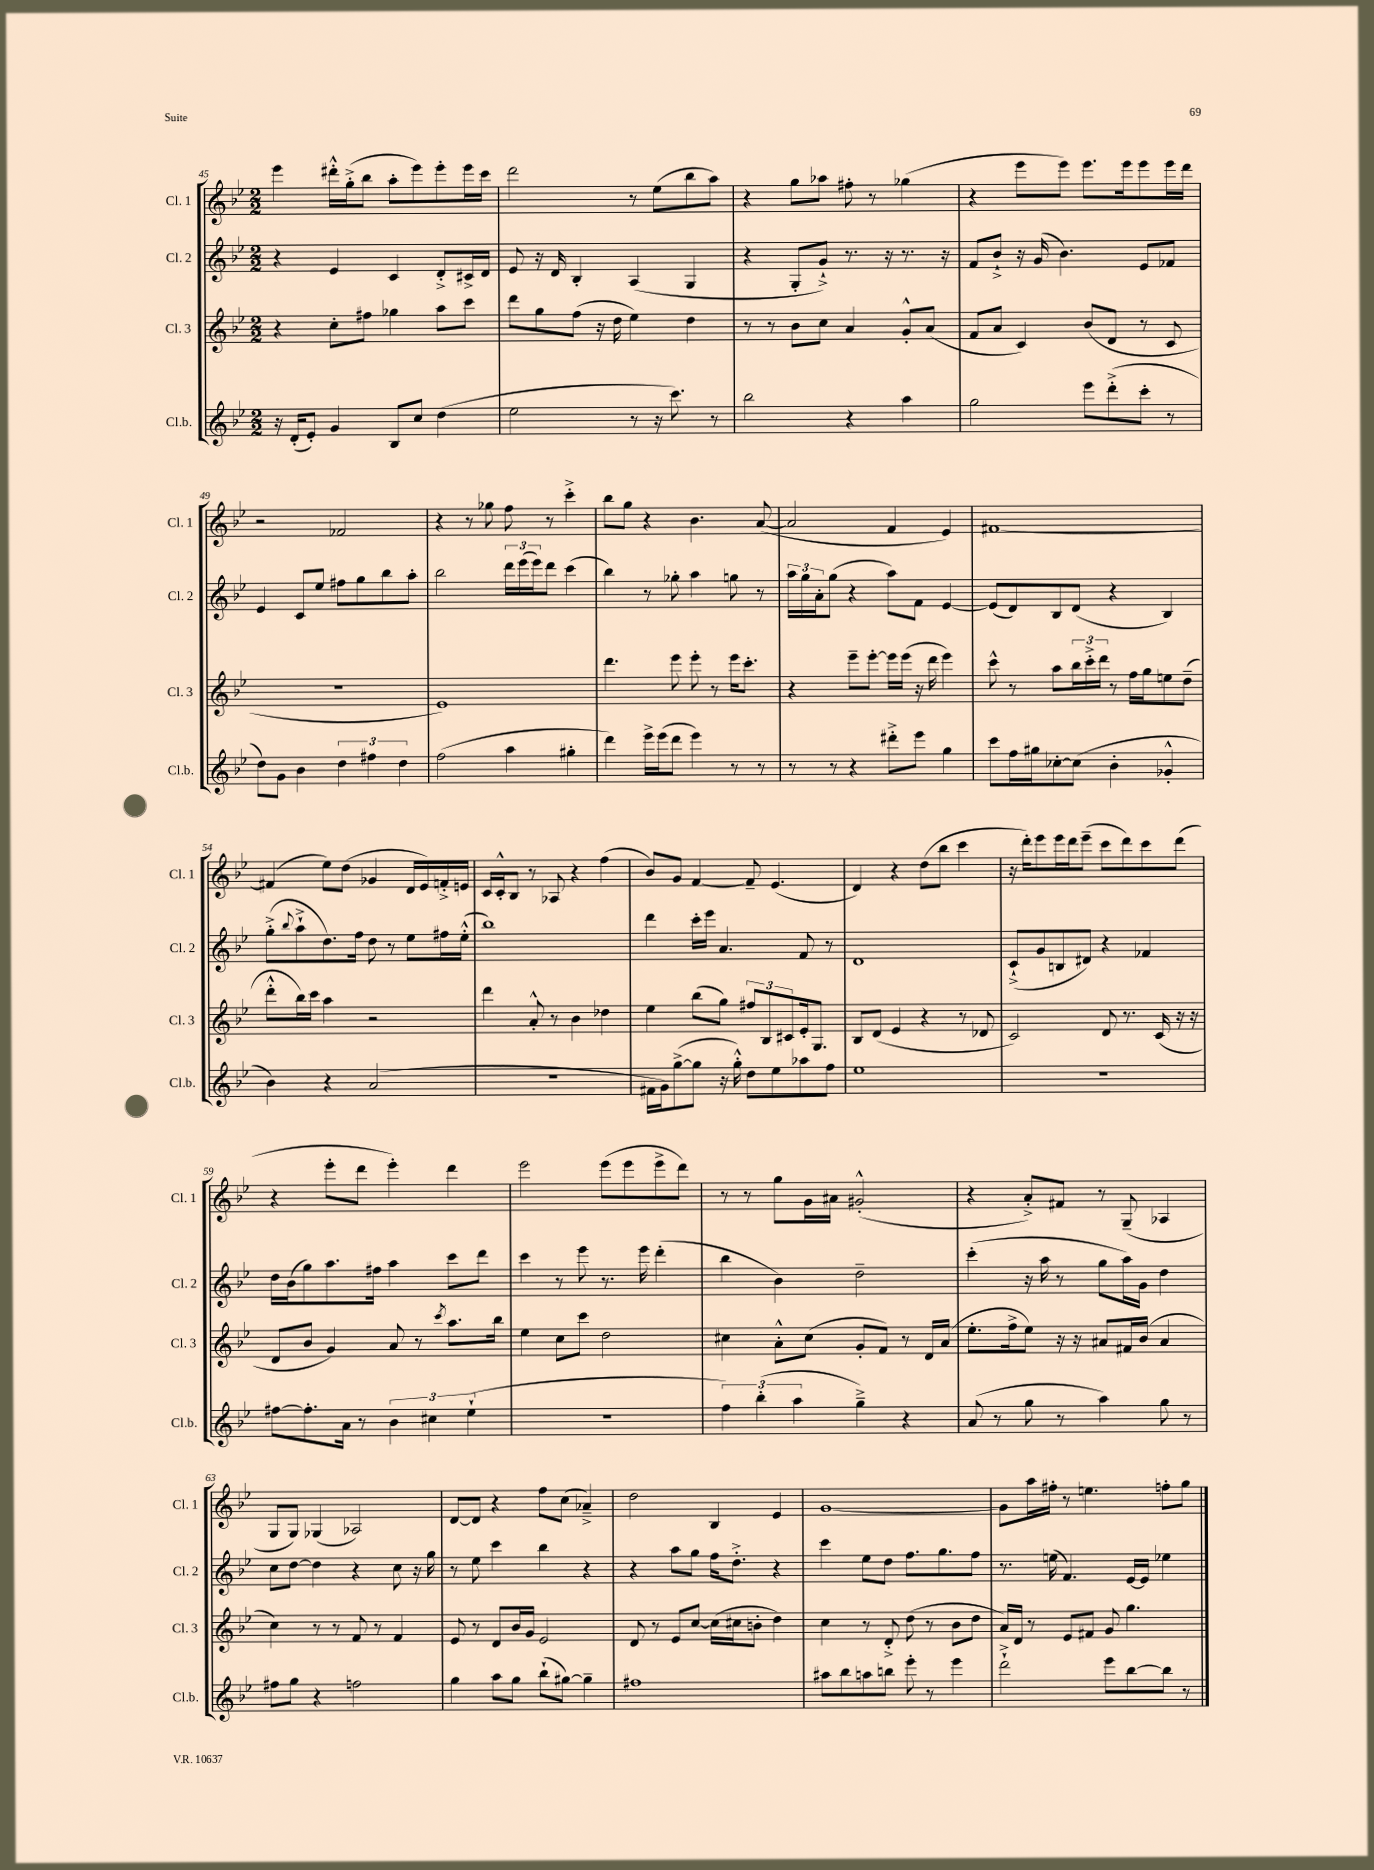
<<
\new StaffGroup <<
\new Staff = "s0" \with { instrumentName = "Cl. 1" shortInstrumentName = "Cl. 1" } {
    \clef treble \key bes \major \numericTimeSignature \time 2/2
    ees'''4 dis'''16-.-^ g''16-.->( bes''8 a''8-. ees'''8) ees'''8-. ees'''16 c'''16 |
    d'''2 r8 ees''8( bes''8 a''8) |
    r4 g''8 aes''8 fis''8-. r8 ges''4( |
    r4 ees'''8 ees'''8) ees'''8. ees'''16 ees'''8 ees'''16 d'''16 |
    r2 fes'2 |
    r4 r8 ges''8 f''8 r8 c'''4-.-> |
    bes''8 g''8 r4 bes'4. a'8~( |
    a'2 f'4 ees'4) |
    fis'1~ |
    fis'4( ees''8) d''8( ges'4 d'16 ees'16) f'16-.-> e'16 |
    c'16 c'16-.-^ bes8 r8 aes8 r4 f''4( |
    bes'8) g'8 f'4~ f'8-- ees'4.( |
    d'4) r4 d''8( bes''8 c'''4 |
    r16 d'''16-.) ees'''8 ees'''16 d'''16 ees'''8--( c'''8 d'''8) c'''8 d'''8( |
    r4 ees'''8-. d'''8 ees'''4-.) d'''4 |
    ees'''2 ees'''8( ees'''8 ees'''8-> d'''8) |
    r8 r8 g''8 g'16 ais'16 gis'2-.-^( |
    r4 a'8-.->) fis'8 r8 g8--( aes4 |
    g8 g8) ges4( aes2) |
    d'8~ d'8 r4 f''8 c''8( aes'4--->) |
    d''2 bes4 ees'4 |
    g'1~ |
    g'8 a''16 fis''16-. r8 e''4. f''8-. g''8 \bar "|." |
}
\new Staff = "s1" \with { instrumentName = "Cl. 2" shortInstrumentName = "Cl. 2" } {
    \clef treble \key bes \major \numericTimeSignature \time 2/2
    r4 ees'4 c'4 d'8-.-> cis'16-> d'16 |
    ees'8 r16 d'16 bes4-. a4( g4 |
    r4 g8-. g'8-!->) r8. r16 r8. r16 |
    f'8 bes'8-!-> r16 g'16( bes'4.) ees'8 fes'8 |
    ees'4 c'8 ees''8 fis''8 g''8 bes''8 a''8-. |
    bes''2 \tuplet 3/2 { d'''16 ees'''16( ees'''16) } d'''8 c'''4( |
    bes''4) r8 ges''8-. a''4 g''8 r8 |
    \tuplet 3/2 { a''16 g''16 a'16-. } g''8( r4 a''8) f'8 ees'4~ |
    ees'8( d'8) bes8 d'8( r4 bes4) |
    g''8-.->( \appoggiatura { bes''8 } a''8-!-> d''8.) f''16 d''8 r8 ees''8 fis''16 ees''16-.-^( |
    bes''1) |
    d'''4 c'''16-. ees'''16 a'4. f'8 r8 |
    d'1 |
    c'8-!->( g'8 b8 dis'8) r4 fes'4 |
    d''16 bes'16( g''8) a''8. fis''16 a''4 c'''8 d'''8 |
    c'''4 r8 ees'''8 r8. ees'''16 d'''4-.( |
    bes''4 bes'4) d''2-- |
    c'''4-.( r16 a''16 r8 g''8 a''16) g'16 d''4 |
    c''8 d''8~ d''4 r4 c''8 r16 g''16 |
    r8 ees''8 c'''4 bes''4 r4 |
    r4 a''8 g''8 f''16 d''8.-.-> r4 |
    c'''4 ees''8 d''8 f''8. g''8. f''8 |
    r8. e''16( f'4.) ees'16~ ees'16 ees''4 \bar "|." |
}
\new Staff = "s2" \with { instrumentName = "Cl. 3" shortInstrumentName = "Cl. 3" } {
    \clef treble \key bes \major \numericTimeSignature \time 2/2
    r4 c''8-. fis''8 ges''4 a''8 c'''8 |
    d'''8 g''8 f''8( r16 d''16 ees''4) d''4 |
    r8 r8 bes'8 c''8 a'4 g'8-.-^ a'8( |
    f'8 a'8 c'4) bes'8( d'8 r8 c'8 |
    R1 |
    ees'1) |
    d'''4. ees'''8 ees'''8-. r8 ees'''16 c'''8.-. |
    r4 ees'''8-- ees'''8~-. ees'''16 ees'''16( r16 d'''16 ees'''4) |
    c'''8-^ r8 a''8 \tuplet 3/2 { bes''16 c'''16-.-> d'''16 } r8 f''16 g''16 e''8 d''8--( |
    d'''8-.-^ bes''16) c'''16 a''4 r2 |
    d'''4 a'8-.-^ r8 bes'4 des''4 |
    ees''4 bes''8( g''8) \tuplet 3/2 { fis''8 bes8 cis'8 } ees'16-. g8. |
    bes8 d'8( ees'4 r4 r8 des'8 |
    c'2) d'8 r8. c'16( r16 r16 |
    d'8 bes'8 g'4) a'8 r8 \acciaccatura { c'''8 } a''8. bes''16 |
    ees''4 c''8 c'''8 d''2 |
    cis''4 a'8-.-^ cis''8( g'8-. f'8) r8 d'16 a'16( |
    ees''8.-. f''16-> ees''8) r16 r16 ais'8 fis'16 bes'16( ais'4 |
    c''4) r8 r8 f'8 r8 f'4 |
    ees'8 r8 d'8 bes'16 g'16 ees'2 |
    d'8 r8 ees'8 c''8~ c''16( cis''16 b'8-. d''4) |
    c''4 r8 d'8-.-> d''8( r8 bes'8 d''8 |
    a'16) d'16 r8 ees'8 fis'8 g'8 g''4. \bar "|." |
}
\new Staff = "s3" \with { instrumentName = "Cl.b." shortInstrumentName = "Cl.b." } {
    \clef treble \key bes \major \numericTimeSignature \time 2/2
    r16 d'16-.( ees'8-.) g'4 bes8 c''8 d''4( |
    ees''2 r8 r16 c'''8.) r8 |
    bes''2 r4 a''4 |
    g''2 ees'''8 d'''8-.->( c'''8-. r8 |
    d''8) g'8 bes'4 \tuplet 3/2 { d''4 fis''4 d''4 } |
    f''2( a''4 gis''4-. |
    d'''4) ees'''16-> ees'''16( d'''8 ees'''4) r8 r8 |
    r8 r8 r4 dis'''8-.-> ees'''8 g''4 |
    c'''8 f''16 gis''16 ces''8~-. ces''8( bes'4-. ges'4-.-^ |
    bes'4) r4 a'2( |
    R1 |
    fis'16 g'16) g''8~->( g''8 r16 g''16-.-^) d''8 ees''8 aes''8 f''8 |
    ees''1 |
    R1 |
    fis''8~ fis''8.-. a'16 r8 \tuplet 3/2 { bes'4 cis''4 ees''4-!( } |
    r1 |
    \tuplet 3/2 { f''4) bes''4-.( a''4 } g''4--->) r4 |
    a'8( r8 g''8 r8 a''4) g''8 r8 |
    fis''8 g''8 r4 f''2 |
    g''4 a''8 g''8 bes''8-!( gis''8~) gis''4-- |
    fis''1 |
    ais''8 bes''8 a''8 b''8 ees'''8-. r8 ees'''4 |
    d'''2-!-> ees'''8 bes''8~ bes''8 r8 \bar "|." |
}
>>
>>
\layout { \context { \Score currentBarNumber = #45 } }
